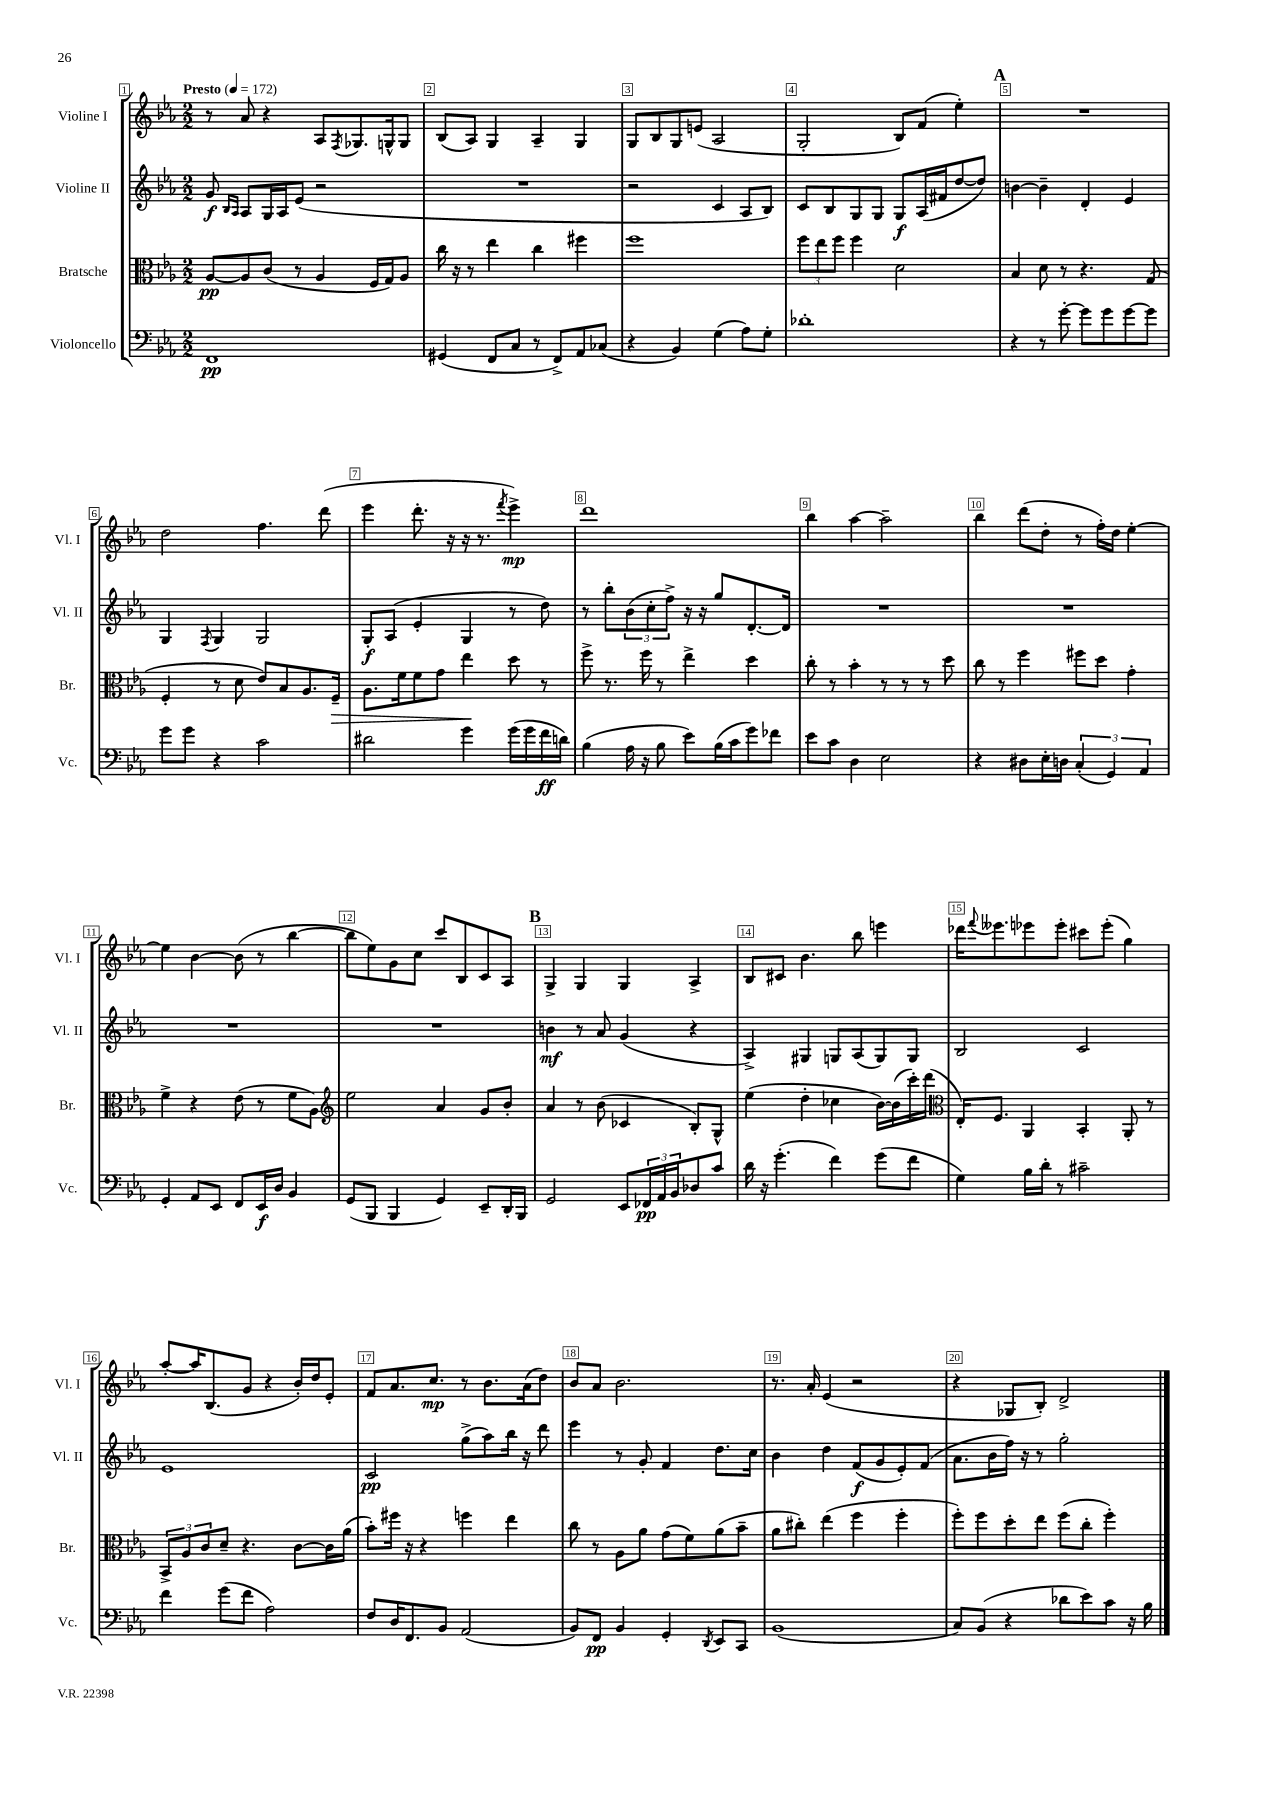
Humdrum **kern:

**kern	**kern	**kern	**kern
*staff4	*staff3	*staff2	*staff1
*clefF4	*clefC3	*clefG2	*clefG2
*k[b-e-a-]	*k[b-e-a-]	*k[b-e-a-]	*k[b-e-a-]
*M2/2	*M2/2	*M2/2	*M2/2
*MM172	*MM172	*MM172	*MM172
1FF	[8A-	8g	8r
.	.	16qqB-	.
.	.	16qqA-	.
.	8A-]	8A-	8a-
.	(8c	16G	4r
.	.	16A-	.
.	8r	(8e-	.
.	4A-	2r	8A-
.	.	.	8qF
.	.	.	8.G-
.	16F	.	.
.	16G)	.	16G^^
.	8A-	.	8G
=	=	=	=
(4GG#	16cc	1r	(8B-
.	16r	.	.
.	8r	.	8A-)
8FF	4ee-	.	4G
8C	.	.	.
8r	4cc	.	4A-~
8FF^)	.	.	.
8AA-	4ff#	.	4G
(8C-	.	.	.
=	=	=	=
4r	1ff	2r	8G
.	.	.	8B-
4BB-)	.	.	8G
.	.	.	(8e
(4G	.	4c	2A-
8A-)	.	8A-	.
8G'	.	8B-)	.
=	=	=	=
1d-'	12ff	8c	2G'
.	12ee-	.	.
.	.	8B-	.
.	12ff	.	.
.	4ff	8G	.
.	.	8G	.
.	2d	8G	8B-)
.	.	(16A-	(8f
.	.	16f#	.
.	.	[8dd	4ee-')
.	.	8dd])	.
=	=	=	=
4r	4B-	[4b	1r
8r	8d	4b~]	.
[8g'	8r	.	.
8g]	4.r	4d'	.
8g	.	.	.
[8g	.	4e-	.
8g]	(8G	.	.
=	=	=	=
8g	4F'	4G	2dd
8g	.	.	.
.	.	8qF	.
4r	8r	4G	.
.	8d	.	.
2c	8e-)	2G	4.ff
.	8B-	.	.
.	8.A-	.	.
.	.	.	(8ddd
.	16F~	.	.
=	=	=	=
2d#	8.A-	8G'	4eee-
.	.	(8A-	.
.	16f	.	.
.	8f	4e-'	8.ddd'
.	8g	.	.
.	.	.	16r
4g	4ee-	4G	16r
.	.	.	8.r
.	.	.	8qfff
(16g	8dd	8r	4eee-^)
16g	.	.	.
16f	8r	8dd)	.
16d)	.	.	.
=	=	=	=
(4B-	8ff^	8r	1ddd
.	8.r	8bb-'	.
16A-	.	(12b-	.
16r	16ff	.	.
.	.	12cc'	.
8B-	8r	.	.
.	.	12ff^)	.
8e-)	4ee-^	16r	.
.	.	16r	.
(16B-	.	8gg	.
16c	.	.	.
8g)	4dd	[8.d'	.
8f-	.	.	.
.	.	16d]	.
=	=	=	=
8e-	8cc'	1r	4bb-
8c	8r	.	.
4D	4b-'	.	[4aa-
2E-	8r	.	2aa-~]
.	8r	.	.
.	8r	.	.
.	8dd	.	.
=	=	=	=
4r	8cc	1r	4bb-
.	8r	.	.
8D#	4ff	.	(8ddd
16E-'	.	.	8dd'
16D	.	.	.
(6C'	8ff#	.	8r
.	8dd	.	16ff')
6GG)	.	.	.
.	.	.	16dd
.	4g'	.	[4ee-'
6AA-	.	.	.
=	=	=	=
4GG'	4f^	1r	4ee-]
8AA-	4r	.	[4b-
8EE-	.	.	.
8FF	(8e-	.	(8b-]
16EE-	8r	.	8r
16D	.	.	.
4BB-	8f	.	[4bb-
.	8A-)	.	.
=	=	=	=
*	*clefG2	*	*
(8GG	2ee-	1r	8bb-]
8BBB-	.	.	8ee-)
4BBB-	.	.	8g
.	.	.	8cc
4GG)	4a-	.	8ccc
.	.	.	8B-
8EE-~	8g	.	8c
16DD'	8b-'	.	8A-
16BBB-	.	.	.
=	=	=	=
2GG	4a-	4b	4G^
.	8r	8r	4G
.	(8b-	8a-	.
8EE-	4c-	(4g	4G
24FF-	.	.	.
24AA-	.	.	.
24BB-	.	.	.
8D-	8B-')	4r	4A-^
8c	8G^^	.	.
=	=	=	=
16d	(4ee-	4A-^)	8B-
16r	.	.	.
(4.g'	.	.	8c#
.	4dd'	4G#	4.b-
4f)	4cc-	8G	.
.	.	(8A-	8bb-
(8g	[16b-)	8G)	4eee
.	(16b-]	.	.
8f	16ccc')	8G	.
.	(16ddd	.	.
=	=	=	=
*	*clefC3	*	*
4G)	16E-')	2B-	16ddd-
.	.	.	8qqfff
.	8.F	.	8.eee--
16B-	4AA-	.	8eee-
16d'	.	.	.
8r	.	.	8eee-'
2c#~	4BB-'	2c	8ccc#
.	.	.	(8eee-'
.	8AA-'	.	4gg)
.	8r	.	.
=	=	=	=
4f	12BB-^	1e-	[8aa-'
.	12A-	.	.
.	.	.	16aa-]
.	12c	.	.
.	.	.	(8.B-
(8g	8d~	.	.
8f	4.r	.	8g
2A-)	.	.	4r
.	[8c	.	16b-')
.	.	.	16dd
.	16c]	.	8e-'
.	(16a-	.	.
=	=	=	=
8F	8b-')	2c	8f
16D	16ff#	.	8.a-
8.FF	16r	.	.
.	4r	.	.
.	.	.	8.cc
8BB-	.	.	.
(2AA-	4ff	(8gg^	8r
.	.	8aa-)	8.b-
.	4ee-	16bb-	.
.	.	16r	(16a-
.	.	8ddd	8dd)
=	=	=	=
8BB-)	8cc	4eee-	8b-
8FF	8r	.	8a-
4BB-	8A-	8r	2.b-
.	8a-	8g'	.
4GG'	(8g	4f	.
.	8f)	.	.
8qDD	.	.	.
8EE-	(8a-	8.dd	.
8CC	8b-~	.	.
.	.	16cc	.
=	=	=	=
(1BB-	8a-	4b-	8.r
.	8cc#')	.	.
.	.	.	16a-'
.	(4ee-	4dd	(4e-
.	4ff	(8f	2r
.	.	8g	.
.	4ff'	8e-')	.
.	.	(8f	.
=	=	=	=
8C)	8ff')	8.a-	4r
(8BB-	8ff	.	.
.	.	16b-	.
4r	8dd'	16ff)	8G-
.	.	16r	.
.	8ee-	8r	8B-')
8d-	(8ff	2gg'	2d^
8e-)	8cc'	.	.
8c	4ff')	.	.
16r	.	.	.
16B-	.	.	.
==	==	==	==
*-	*-	*-	*-
